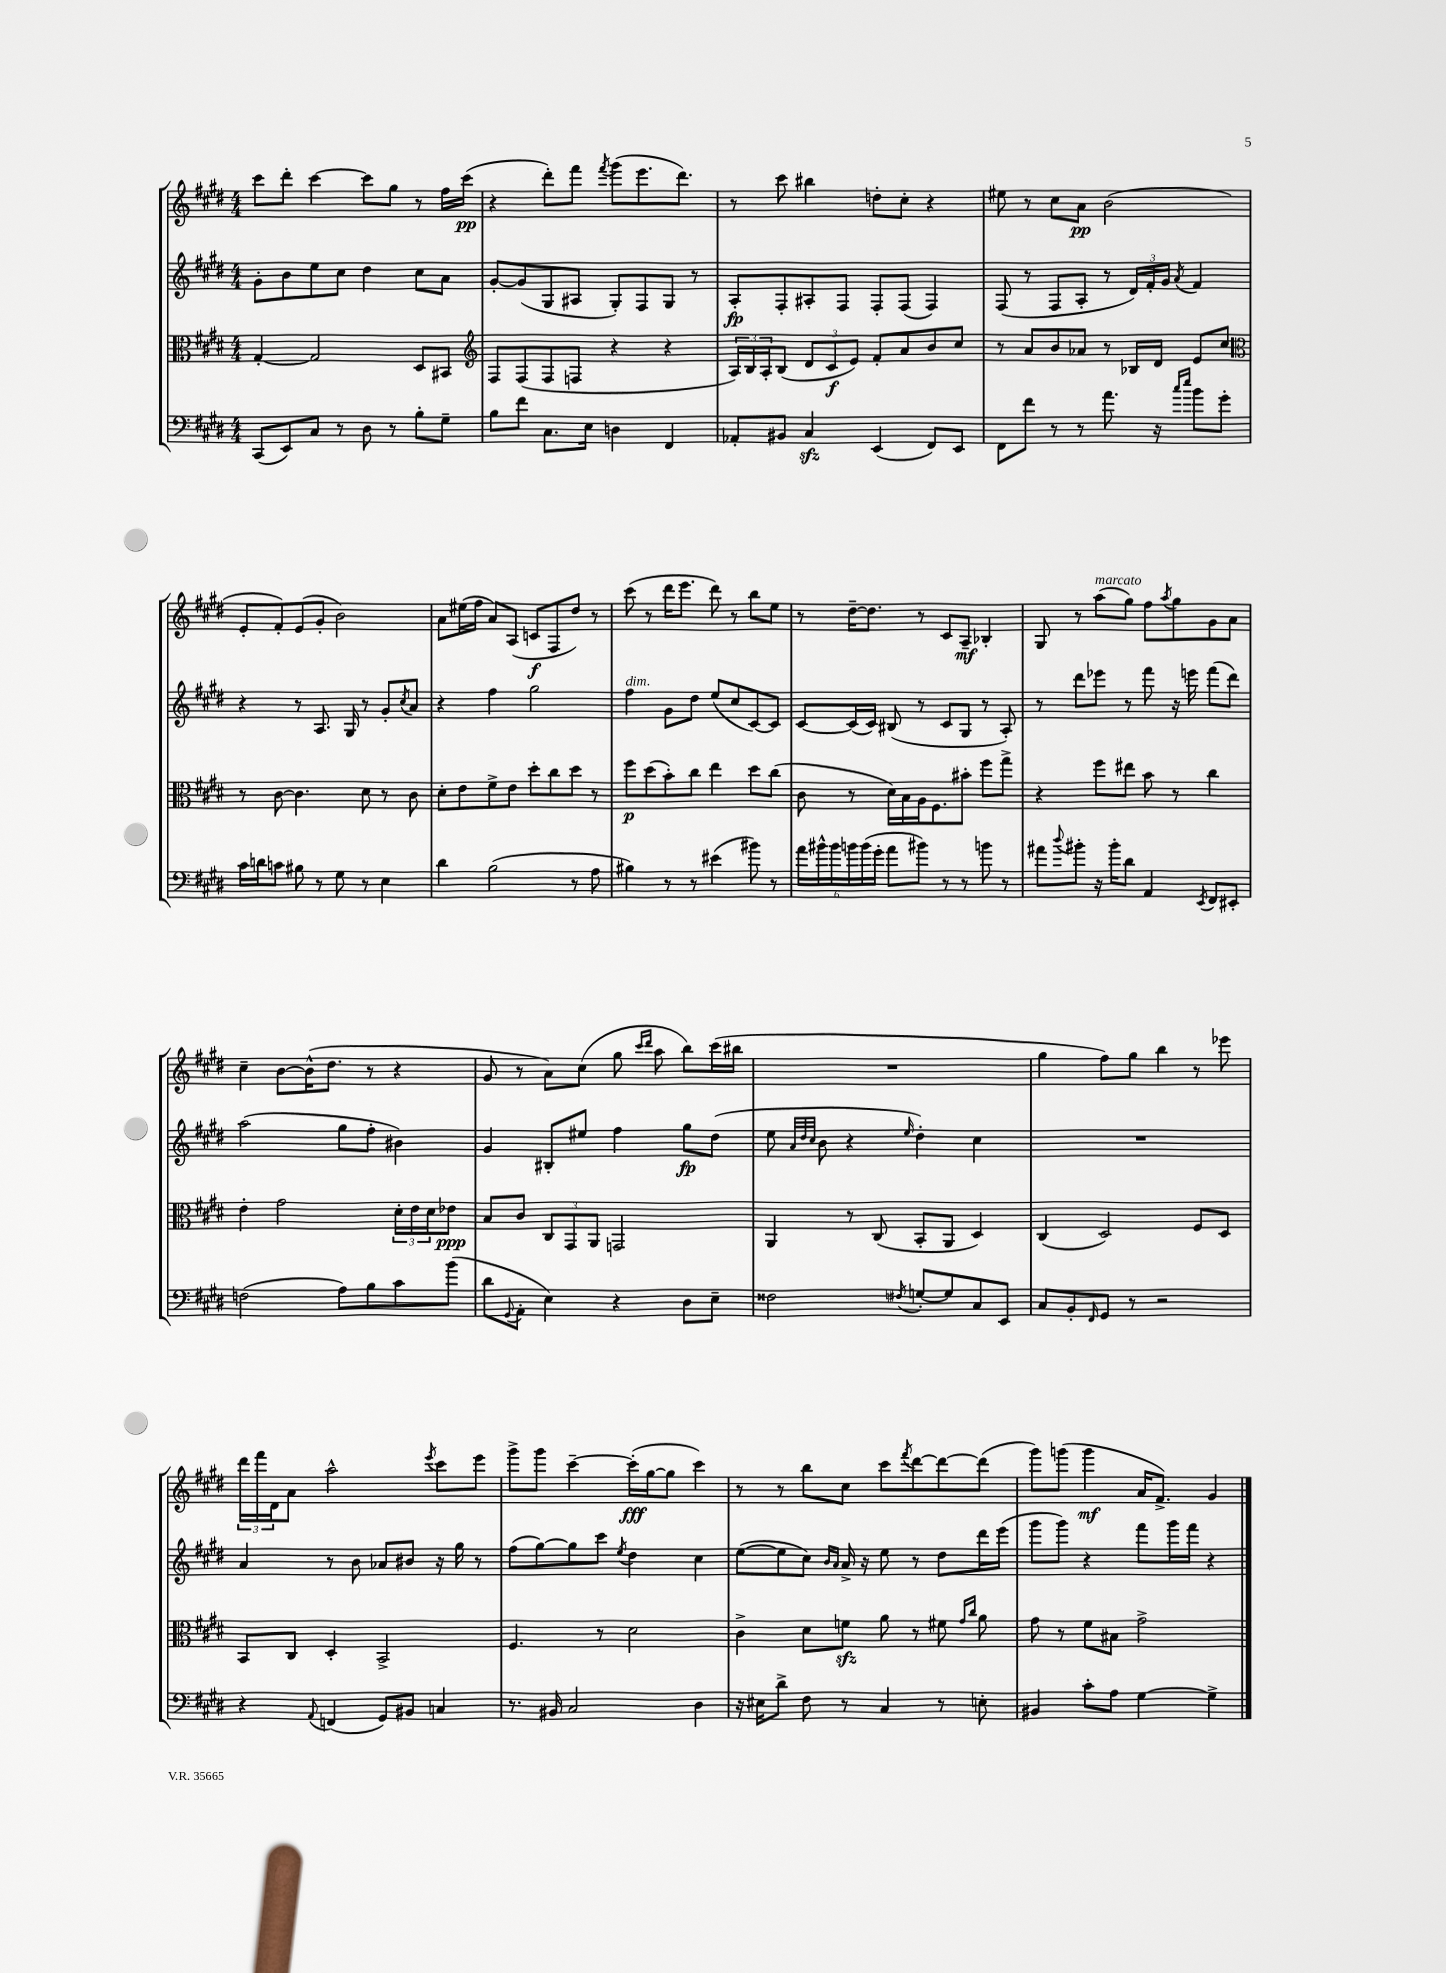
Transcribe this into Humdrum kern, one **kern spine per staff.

**kern	**kern	**kern	**kern
*staff4	*staff3	*staff2	*staff1
*clefF4	*clefC3	*clefG2	*clefG2
*k[f#c#g#d#]	*k[f#c#g#d#]	*k[f#c#g#d#]	*k[f#c#g#d#]
*M4/4	*M4/4	*M4/4	*M4/4
(8CC#	[4G#'	8g#'	8ccc#
8EE)	.	8b	8ddd#'
8C#	2G#]	8ee	[4ccc#
8r	.	8cc#	.
8D#	.	4dd#	8ccc#]
8r	.	.	8gg#
8B'	8D#	8cc#	8r
8G#~	8BB#	8a	16ff#
.	.	.	(16ccc#
=	=	=	=
*	*clefG2	*	*
8B	8F#	[8g#'	4r
8f#	(8F#	(8g#]	.
8.C#	8F#	8G#	8ddd#')
.	8F	8A#	8fff#
16E	.	.	.
.	.	.	8qfff#
4D	4r	8G#')	(8ggg#
.	.	8F#	8.eee
4FF#	4r	8G#	.
.	.	.	8.ddd#)
.	.	8r	.
=	=	=	=
8AA-'	24A)	8A'	8r
.	24B	.	.
.	24A'	.	.
8BB#	(8B	8F#'	8ccc#
4C#	12d#	8A#'	4bb#
.	12c#	.	.
.	.	8F#	.
.	12e)	.	.
(4EE	8f#'	8F#'	8dd'
.	8a	(8F#	8cc#'
8FF#)	8b	4F#)	4r
8EE	8cc#	.	.
=	=	=	=
8FF#	8r	(8F#	8ee#
8f#	8a	8r	8r
8r	8b	8F#	8cc#
8r	8a-	8A'	8a
8.a	8r	8r	(2b
.	16B-	24d#)	.
.	.	24f#'	.
16r	16d#	.	.
.	.	24g#	.
16qqcc#	.	.	.
16qqee	.	8qa	.
8b	8e	4f#	.
8g#'	8cc#	.	.
=	=	=	=
*	*clefC3	*	*
16c#	8r	4r	8e'
16d	.	.	.
8c	[8c#	.	8f#')
8B#	4.c#]	8r	(8e
8r	.	8.A	8g#'
8G#	.	.	2b)
.	.	16G#	.
8r	8d#	8r	.
4E	8r	8g#'	.
.	.	8qcc#	.
.	8c#	8a	.
=	=	=	=
4d#	8d#'	4r	8a
.	8e	.	(16ee#
.	.	.	16ff#
(2B	8f#^	4ff#	8a)
.	8e	.	(8A
.	8dd#'	2gg#	8c
.	8cc#	.	8F#
8r	8dd#	.	8dd#)
8A	8r	.	8r
=	=	=	=
4B#)	8ff#	4ff#	(8ccc#
.	(8dd#	.	8r
8r	8b')	8g#	16ddd#
.	.	.	8.eee
8r	8cc#	8dd#	.
(4e#	4ee	(8ee	8ddd#)
.	.	8cc#	8r
8b#)	8dd#	[8c#)	8bb
8r	(8cc#	8c#]	8ee
=	=	=	=
24a	8c#	[8c#	8r
24b#^^	.	.	.
24b#	.	.	.
24b	8r	(16c#]	[16dd#~
(24b	.	.	.
.	.	16c#)	8.dd#]
24g#'	.	.	.
8a	16d#)	(8B#	.
.	16B	.	.
8b#)	16A	8r	8r
.	8.F#	.	.
8r	.	8c#	8c#
8r	8b#'	8G#	8A~
8b	8ff#	8r	4B-'
8r	8gg#^	8A')	.
=	=	=	=
8a#	4r	8r	8G#
8qqdd#	.	.	.
8b#'	.	8ddd#	8r
16r	8ff#	8eee-	(8aa
16b#'	.	.	.
8d#	8ee#	8r	8gg#)
4AA	8b	8fff#	8ff#
.	.	.	8qaa
.	8r	16r	8gg#
.	.	16eee	.
8qEE	.	.	.
8FF#	4cc#	(8fff#	8g#
8EE#'	.	8ddd#)	8a
=	=	=	=
(2F	4e'	(2aa	4cc#~
.	2g#	.	[8b
.	.	.	(16b^^]
.	.	.	8.dd#
8A)	.	8gg#	.
8B	.	8ff#'	8r
8c#	24d#'	4b#)	4r
.	24e	.	.
.	24d#	.	.
(8b	8e-	.	.
=	=	=	=
8d#	8B	4g#	8g#
8qqGG#	.	.	.
8AA'	8c#	.	8r
4E)	12C#	8B#'	8a)
.	12GG#	.	.
.	.	8ee#	(8cc#
.	12AA	.	.
4r	2GG	4ff#	8gg#
.	.	.	16qqccc#
.	.	.	16qqddd#
.	.	.	8aa
8D#	.	8gg#	8bb)
8E~	.	(8dd#	(16ccc#
.	.	.	16bb#
=	=	=	=
2F##	4AA	8ee	1r
.	.	32qqa	.
.	.	32qqdd#	.
.	.	32qqcc#	.
.	.	8b	.
.	8r	4r	.
.	(8C#	.	.
8qF#	.	16qqee	.
[8G'	8BB'	4dd#')	.
8G]	8AA	.	.
8C#	4D#)	4cc#	.
8EE	.	.	.
=	=	=	=
8C#	(4C#	1r	4gg#
8BB'	.	.	.
16qqFF#	.	.	.
8GG#	2D#)	.	8ff#)
8r	.	.	8gg#
2r	.	.	4bb
.	8F#	.	8r
.	8D#	.	8eee-
=	=	=	=
4r	8BB	4a	24ddd#
.	.	.	24fff#
.	.	.	24d#
.	8C#	.	8a
8qqAA	.	.	.
(4FF	4D#'	8r	2aa^^
.	.	8b	.
8GG#)	2BB^	8a-	.
8BB#	.	8b#	.
.	.	.	8qeee
4C	.	16r	8ccc#
.	.	16gg#	.
.	.	8r	8eee
=	=	=	=
8.r	4.F#	(8ff#	8ggg#^
.	.	[8gg#)	8ggg#
16BB#	.	.	.
2C#	.	8gg#]	[4ccc#~
.	8r	8ccc#	.
.	.	8qee	.
.	2d#	4dd#	(16ccc#']
.	.	.	[16gg#
.	.	.	8gg#]
4D#	.	4cc#	4ccc#)
=	=	=	=
16r	4c#^	([8ee	8r
16E#	.	.	.
8d#^	.	8ee]	8r
8F#	8d#	8cc#)	8bb
.	.	16qqb	.
.	.	16qqa	.
8r	8f	16a^	8cc#
.	.	16r	.
4C#	8a	8ee	8ccc#
.	.	.	8qfff#
.	8r	8r	[8ddd#
8r	8f#	8dd#	8ddd#_
.	16qqg#	.	.
.	16qqcc#	.	.
8E'	8a	16ddd#	(8ddd#]
.	.	(16eee	.
=	=	=	=
4BB#	8g#	8ggg#	8ggg#)
.	8r	8ggg#)	(8ggg
8c#'	8f#	4r	4ggg
8A	8B#	.	.
[4G#	2g#^	8fff#	16a
.	.	.	8.f#^)
.	.	16ggg#	.
.	.	16fff#	.
4G#^]	.	4r	4g#
==	==	==	==
*-	*-	*-	*-
